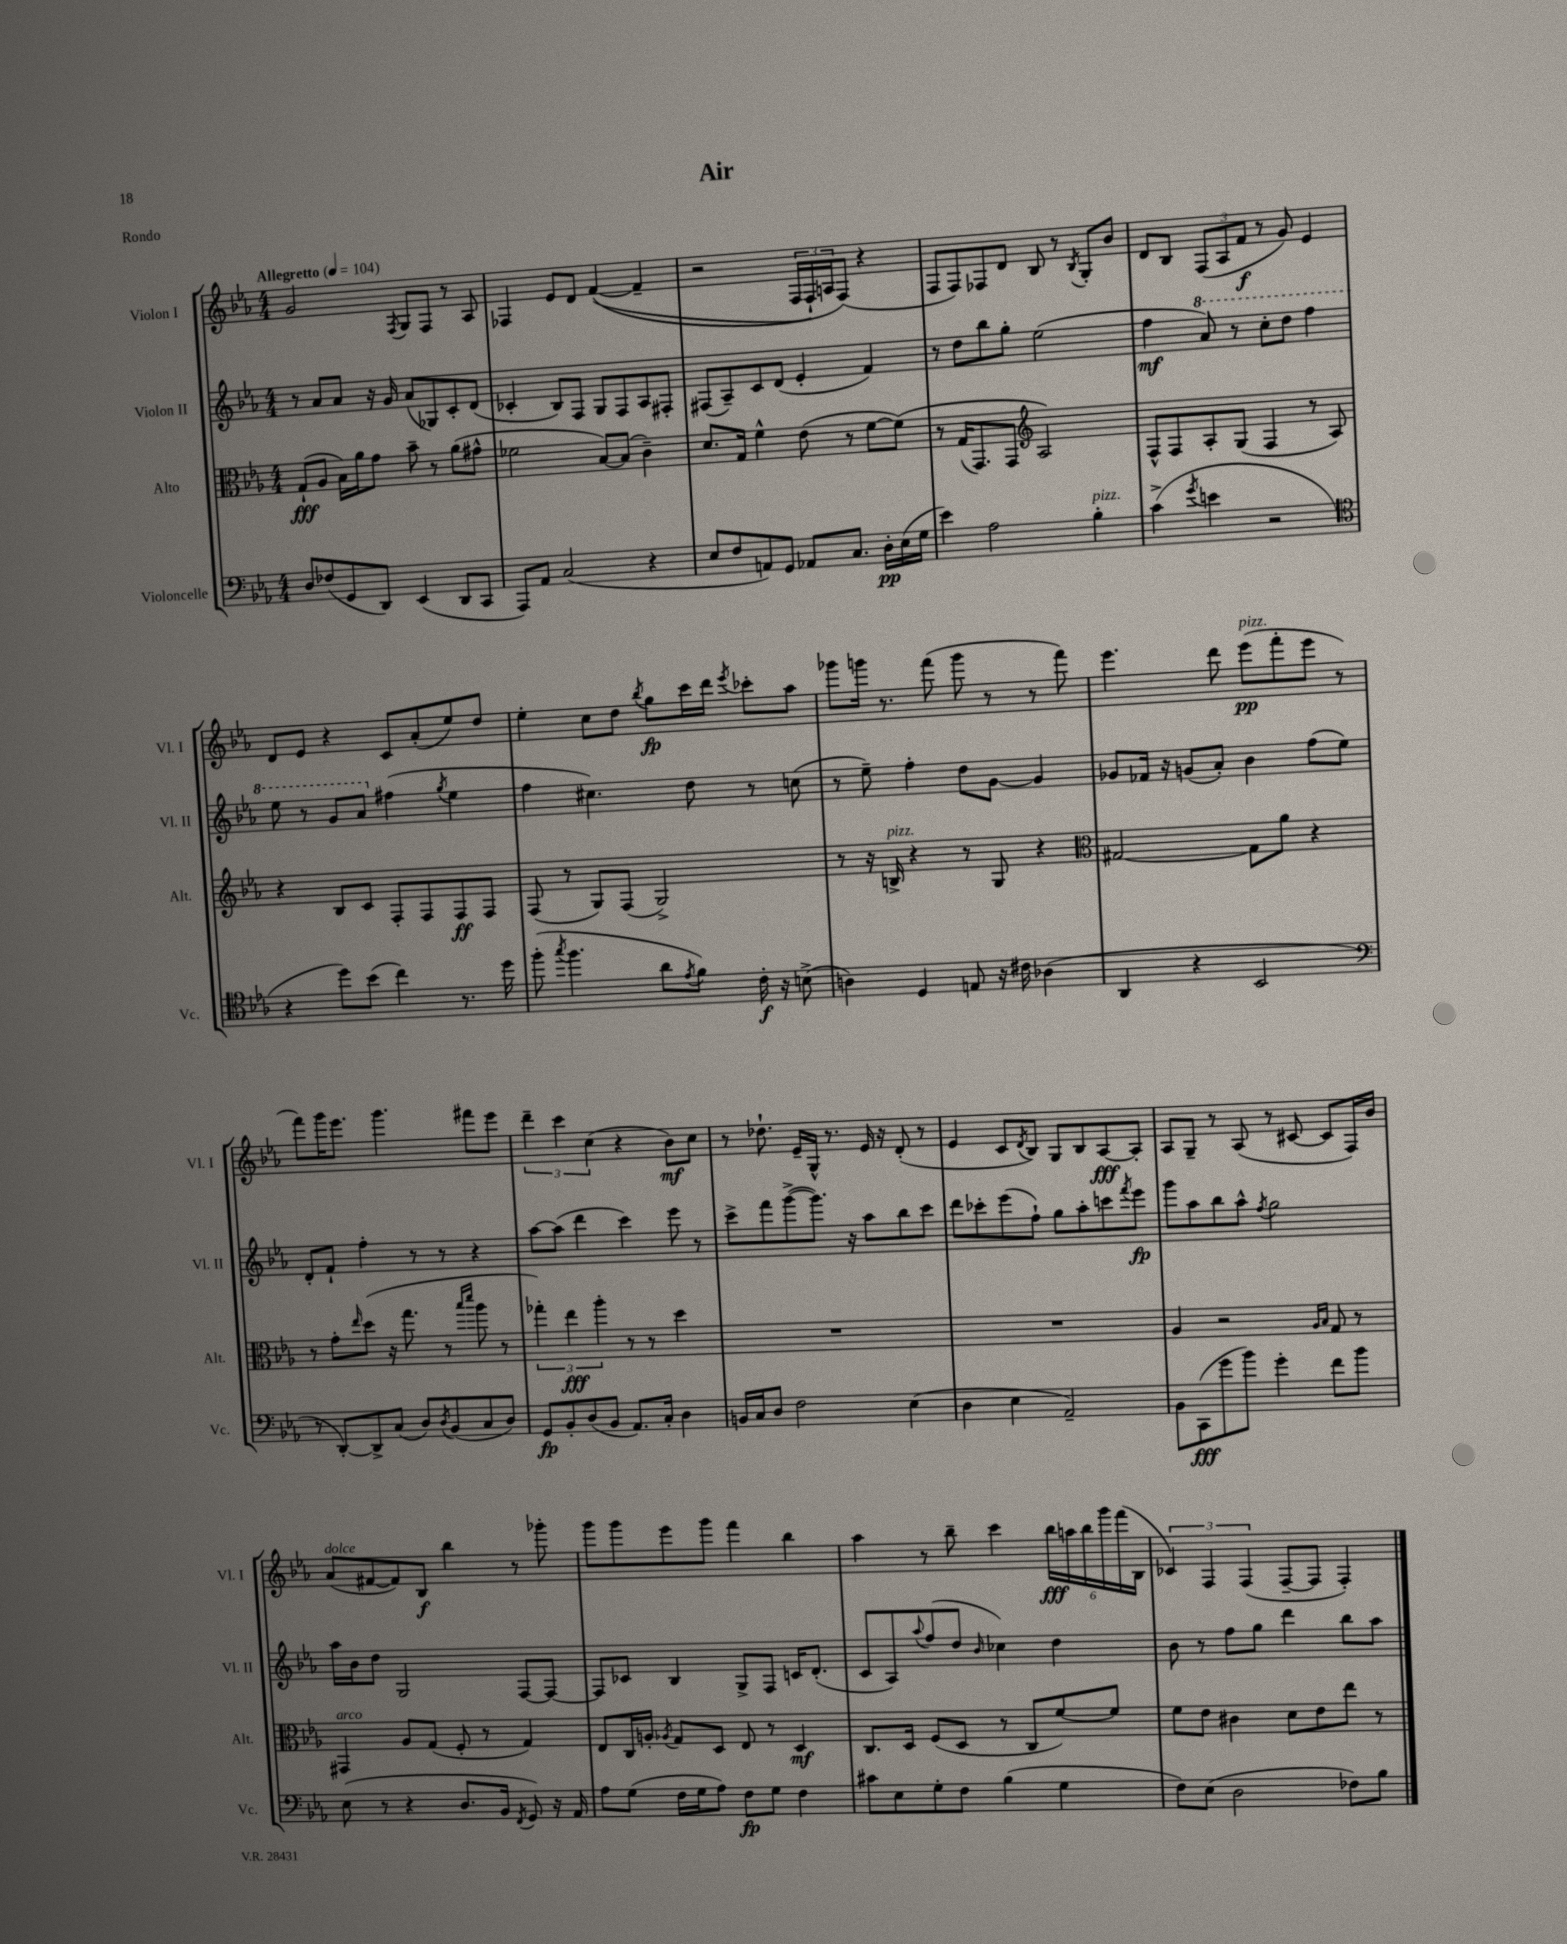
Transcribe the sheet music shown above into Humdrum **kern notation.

**kern	**dynam	**kern	**dynam	**kern	**dynam	**kern	**dynam
*part4	*part4	*part3	*part3	*part2	*part2	*part1	*part1
*staff4	*staff4	*staff3	*staff3	*staff2	*staff2	*staff1	*staff1
*I"Violoncelle	*	*I"Alto	*	*I"Violon II	*	*I"Violon I	*
*I'Vc.	*	*I'Alt.	*	*I'Vl. II	*	*I'Vl. I	*
*clefF4	*	*clefC3	*	*clefG2	*	*clefG2	*
*k[b-e-a-]	*	*k[b-e-a-]	*	*k[b-e-a-]	*	*k[b-e-a-]	*
*M4/4	*	*M4/4	*	*M4/4	*	*M4/4	*
*MM104	*	*MM104	*	*MM104	*	*MM104	*
=1	=1	=1	=1	=1	=1	=1	=1
!	!	!	!	!	!	!LO:TX:a:B:t=Allegretto	!
8D/L	.	(8G`/L	fff	8r	.	2g/	.
(8F-X/	.	8A-/J	.	8a-/L	.	.	.
8GG/	.	16B-\LL)	.	8a-/J	.	.	.
.	.	16a-\J	.	.	.	.	.
8DD/J)	.	8g\J	.	16r	.	.	.
.	.	.	.	16g/	.	.	.
.	.	.	.	.	.	8qF/	.
(4EE-/	.	8b-~\	.	(8a-/L	.	8G/L	.
.	.	8r	.	8G-X/)	.	8F/J	.
8DD/L	.	(8a-\L	.	8c'/	.	8r	.
8CC/J	.	8g#X^^\J	.	(8d/J	.	8A-/	.
=2	=2	=2	=2	=2	=2	=2	=2
8AAA-/L)	.	2f-X\	.	4c-X'/	.	4F-X/	.
8AA-/J	.	.	.	.	.	.	.
(2C/	.	.	.	8B-/L)	.	8e-/L	.
.	.	.	.	8F/J	.	8d/J	.
.	.	[8B-/L)	.	8G/L	.	(([4f/	.
.	.	(8B-/J]	.	8F/	.	.	.
4r	.	4c~\)	.	8A-/	.	4f~/]	.
.	.	.	.	8F#X'/J	.	.	.
=3	=3	=3	=3	=3	=3	=3	=3
8E-/L	.	8.d/L	.	(8F#X/L	.	2r	.
8F/	.	.	.	8A-~/)	.	.	.
.	.	16G/Jk	.	.	.	.	.
8AAn/)	.	4f^^\	.	8c/	.	.	.
8GG/J	.	.	.	(8d/J	.	.	.
8AA-X/L	.	(8e-\	.	4e-'/	.	24F/LL	.
.	.	.	.	.	.	24F`/)	.
.	.	.	.	.	.	24An/J	.
8.C/J	.	8r	.	.	.	(8F/J)	.
.	.	[8f\L	.	4f/)	.	4r	.
16D'\LL	pp	.	.	.	.	.	.
(16E-\	.	(8f\J])	.	.	.	.	.
16G\JJ	.	.	.	.	.	.	.
=4	=4	=4	=4	=4	=4	=4	=4
4e-\)	.	8r	.	8r	.	8F/L	.
.	.	(16G/KL	.	8dd\L	.	8F/)	.
.	.	8.GG/)	.	.	.	.	.
2A-\	.	.	.	8bb-\	.	8F-X/	.
.	.	8GG/J	.	8gg'\J	.	8d/J	.
*	*	*clefG2	*	*	*	*	*
.	.	2A-/)	.	(2ee-\	.	8B-/	.
.	.	.	.	.	.	8r	.
.	.	.	.	.	.	8qB-/	.
!LO:TX:a:i:t=pizz.	!	!	!	!	!	!	!
4B-'\	.	.	.	.	.	8G'/L	.
.	.	.	.	.	.	8b-/J	.
=5	=5	=5	=5	=5	=5	=5	=5
(4c^\	.	8F^^/L	.	4ff\	mf	8d/L	.
.	.	8F/	.	.	.	8B-/J	.
8qg/	.	.	.	.	.	.	.
*	*	*	*	*8va	*	*	*
4en\	.	8A-'/	.	8aa-/)	.	(12F/L	.
.	.	.	.	.	.	12A-/	.
.	.	(8G/J	.	8r	.	.	.
.	.	.	.	.	.	12f/J	f
2r	.	4F/	.	8ccc'\L	.	8r	.
.	.	.	.	8ddd\J	.	8g/)	.
.	.	8r	.	4fff\	.	4e-/	.
.	.	8A-/)	.	.	.	.	.
!!LO:LB:g=z
=6	=6	=6	=6	=6	=6	=6	=6
*clefC4	*	*	*	*	*	*	*
4r	.	4r	.	8eee-\	.	8d/L	.
.	.	.	.	8r	.	8e-/J	.
8dd\L)	.	8B-/L	.	8gg/L	.	4r	.
(8b-\J	.	8c/J	.	8aa-/J	.	.	.
*	*	*	*	*X8va	*	*	*
4cc\)	.	8F'/L	.	(4ff#X\	.	8c/L	.
.	.	8F/	.	.	.	(8a-'/	.
.	.	.	.	8qgg/	.	.	.
8.r	.	8F/	ff	4ee-\	.	8ee-/)	.
.	.	8F/J	.	.	.	8dd/J	.
16dd\	.	.	.	.	.	.	.
=7	=7	=7	=7	=7	=7	=7	=7
(8ff'\	.	(8F/	.	4ff\	.	4ee-'\	.
8qgg/	.	.	.	.	.	.	.
4.ff\	.	8r	.	.	.	.	.
.	.	8G/L)	.	4.cc#X\)	.	8cc\L	.
.	.	(8F/J	.	.	.	8dd\J	.
.	.	.	.	.	.	8qbb-/	.
8a-\L	.	2G^/)	.	.	.	8gg\L	fp
8qe-/	.	.	.	.	.	.	.
8f\J)	.	.	.	8dd\	.	16ccc\L	.
.	.	.	.	.	.	16ddd\JJ	.
.	.	.	.	.	.	8qeee-/	.
16c'\	f	.	.	8r	.	8ccc-X'\L	.
16r	.	.	.	.	.	.	.
(8Bn^\	.	.	.	(8ccn\	.	8aa-\J	.
=8	=8	=8	=8	=8	=8	=8	=8
4An\)	.	8r	.	8r	.	8ggg-X\L	.
.	.	16r	.	8ee-~\)	.	16gggn\Jk	.
!	!	!LO:TX:a:i:t=pizz.	!	!	!	!	!
.	.	16Bn^/	.	.	.	8.r	.
4D/	.	4r	.	4ff'\	.	.	.
.	.	.	.	.	.	(8fff\	.
8En/	.	8r	.	8dd\L	.	8ggg\	.
16r	.	8G/	.	[8g\J	.	8r	.
16c#X\	.	.	.	.	.	.	.
(4A-X\	.	4r	.	4g/]	.	8r	.
.	.	.	.	.	.	8fff\)	.
=9	=9	=9	=9	=9	=9	=9	=9
*	*	*clefC3	*	*	*	*	*
4AA-/	.	[2G#X/	.	8g-X/L	.	4.eee-\	.
.	.	.	.	16f-X/Jk	.	.	.
.	.	.	.	16r	.	.	.
4r	.	.	.	(8gn/L	.	.	.
.	.	.	.	8a-'/J)	.	8ddd\	.
!	!	!	!	!	!	!LO:TX:a:i:t=pizz.	!
2BB-/	.	8G#\L]	.	4b-\	.	(8eee-\L	pp
.	.	8a-\J	.	.	.	8fff'\	.
.	.	4r	.	(8ff\L	.	8eee-\J	.
.	.	.	.	8ee-\J)	.	8r	.
!!LO:LB:g=z
=10	=10	=10	=10	=10	=10	=10	=10
*clefF4	*	*	*	*	*	*	*
8r	.	8r	.	8d'/L	.	8fff\L)	.
[8DD'/L)	.	8g'\L	.	8f`/J	.	16ggg\K	.
.	.	.	.	.	.	8.eee-\J	.
.	.	16qqee-/	.	.	.	.	.
8DD^/]	.	(8dd\J	.	4ff'\	.	.	.
(8C/J	.	16r	.	.	.	4.ggg\	.
.	.	8.gg\	.	.	.	.	.
8D/L)	.	.	.	8r	.	.	.
8qD/	.	.	.	.	.	.	.
(8BB-/	.	8r	.	8r	.	.	.
.	.	16qqbb-/LL	.	.	.	.	.
.	.	16qqddd/JJ	.	.	.	.	.
8C/	.	8aa-\	.	4r	.	8fff#X\L	.
8D/J)	.	8r	.	.	.	8eee-\J	.
=11	=11	=11	=11	=11	=11	=11	=11
8GG/L	fp	6gg-X'\)	.	[8aa-\L	.	6ddd~\	.
8BB-'/	.	.	.	(8aa-\J]	.	.	.
.	.	6ee-\	fff	.	.	6ccc\	.
(8D/	.	.	.	4ddd\	.	.	.
.	.	6aa-'\	.	.	.	(6cc\	.
8BB-/J	.	.	.	.	.	.	.
8.AA-/L)	.	8r	.	4ccc\)	.	4r	.
.	.	8r	.	.	.	.	.
16C'/Jk	.	.	.	.	.	.	.
4D\	.	4dd\	.	8eee-\	.	8b-\L)	mf
.	.	.	.	8r	.	8cc\J	.
=12	=12	=12	=12	=12	=12	=12	=12
16BBn/LL	.	1r	.	8ccc^\L	.	8r	.
16C/J	.	.	.	.	.	.	.
8D/J	.	.	.	8fff\	.	8.dd-X`\	.
2F\	.	.	.	([8ggg^\	.	.	.
.	.	.	.	.	.	16e-~/LL	.
.	.	.	.	8.ggg\J])	.	16G^^/JJ	.
.	.	.	.	.	.	8.r	.
.	.	.	.	16r	.	.	.
.	.	.	.	8aa-\L	.	16e-/	.
.	.	.	.	.	.	16r	.
(4E-\	.	.	.	8bb-\	.	(8d'/	.
.	.	.	.	8ccc\J	.	8r	.
=13	=13	=13	=13	=13	=13	=13	=13
4D\	.	1r	.	8ddd\L	.	4e-/	.
.	.	.	.	8ccc-X'\	.	.	.
4E-\	.	.	.	(8eee-\	.	8c/L	.
.	.	.	.	.	.	8qd/	.
.	.	.	.	8ff`\J)	.	8B-/J)	.
2AA-~/)	.	.	.	8gg\L	.	8G/L	.
.	.	.	.	8aa-'\	.	8B-/	.
.	.	.	.	8cccn\	.	[8A-/	fff
.	.	.	.	8qfff/	.	.	.
.	.	.	.	8eee-\J	fp	8A-'/J]	.
=14	=14	=14	=14	=14	=14	=14	=14
8BB-\L	.	4A-/	.	8ggg\L	.	8A-/L	.
(8CC\	fff	.	.	8aa-\	.	8G~/J	.
8g\	.	2r	.	8bb-\	.	8r	.
8b-\J)	.	.	.	8aa-^^\J	.	(8A-/	.
.	.	.	.	8qff/	.	.	.
4g'\	.	.	.	2gg\	.	8r	.
.	.	.	.	.	.	[8c#X/	.
.	.	16qqA-/LL	.	.	.	.	.
.	.	16qqB-/JJ	.	.	.	.	.
8f\L	.	8G/	.	.	.	8c#/L]	.
8b-\J	.	8r	.	.	.	16F/L)	.
.	.	.	.	.	.	16b-/JJ	.
!!LO:LB:g=z
=15	=15	=15	=15	=15	=15	=15	=15
!	!	!	!	!	!	!LO:TX:a:i:t=dolce	!
!	!	!LO:TX:a:i:t=arco	!	!	!	!	!
(8E-\	.	4GG#X/	.	16aa-\LL	.	(8a-/L	.
.	.	.	.	16b-\J	.	.	.
8r	.	.	.	8dd\J	.	[8f#X/	.
4r	.	8A-/L	.	2G/	.	8f#/])	.
.	.	(8G/J	.	.	.	8B-/J	f
8.D/L	.	8F'/	.	.	.	4bb-\	.
.	.	8r	.	.	.	.	.
16BB-/Jk	.	.	.	.	.	.	.
8qFF/	.	.	.	.	.	.	.
8GG/)	.	4G/)	.	[8F/L	.	8r	.
16r	.	.	.	8F/J_	.	8ggg-X'\	.
16AA-/	.	.	.	.	.	.	.
=16	=16	=16	=16	=16	=16	=16	=16
8A-\L	.	8E-/L	.	8F/L]	.	8ggg\L	.
(8G\J	.	16C/L	.	8c-X/J	.	8ggg\	.
.	.	16An'/JJ	.	.	.	.	.
.	.	8qA-X/	.	.	.	.	.
16F\LL	.	8G/L	.	4B-/	.	8eee-\	.
16G\J	.	.	.	.	.	.	.
8A-\J)	.	8D/J	.	.	.	8ggg\J	.
8F\L	fp	8E-/	.	8G^/L	.	4fff\	.
8G\J	.	8r	.	8F/J	.	.	.
4F\	.	4D/	mf	16cn/KL	.	4bb-\	.
.	.	.	.	(8.d'/J	.	.	.
=17	=17	=17	=17	=17	=17	=17	=17
8c#X\L	.	8.C/L	.	8c/L	.	4aa-\	.
8E-\	.	.	.	8A-/)	.	.	.
.	.	16D/Jk	.	.	.	.	.
.	.	.	.	8qqaa-/	.	.	.
8G'\	.	(8F/L	.	(8ff/	.	8r	.
8F\J	.	8D/J	.	8dd/J	.	8bb-~\	.
.	.	.	.	16qqb-/	.	.	.
(4B-\	.	8r	.	4cc-X\)	.	4ccc\	.
.	.	8C/L	.	.	.	.	.
4G\	.	[8f/)	.	4dd\	.	24bb-\LL	fff
.	.	.	.	.	.	24aan\	.
.	.	.	.	.	.	24bb-\	.
.	.	8f/J]	.	.	.	24ggg\	.
.	.	.	.	.	.	(24fff\	.
.	.	.	.	.	.	24B-\JJ	.
=18	=18	=18	=18	=18	=18	=18	=18
8F\L)	.	8f\L	.	8b-\	.	6c-X/)	.
(8E-\J	.	8e-\J	.	8r	.	.	.
.	.	.	.	.	.	6F/	.
2D\	.	4c#X\	.	8ff\L	.	.	.
.	.	.	.	.	.	(6F/	.
.	.	.	.	8gg\J	.	.	.
.	.	8d\L	.	4ddd\	.	[8F~/L	.
.	.	8e-\	.	.	.	8F/J]	.
8F-X\L)	.	8ee-\J	.	8bb-\L	.	4F'/)	.
8B-\J	.	8r	.	8aa-\J	.	.	.
==	==	==	==	==	==	==	==
*-	*-	*-	*-	*-	*-	*-	*-
